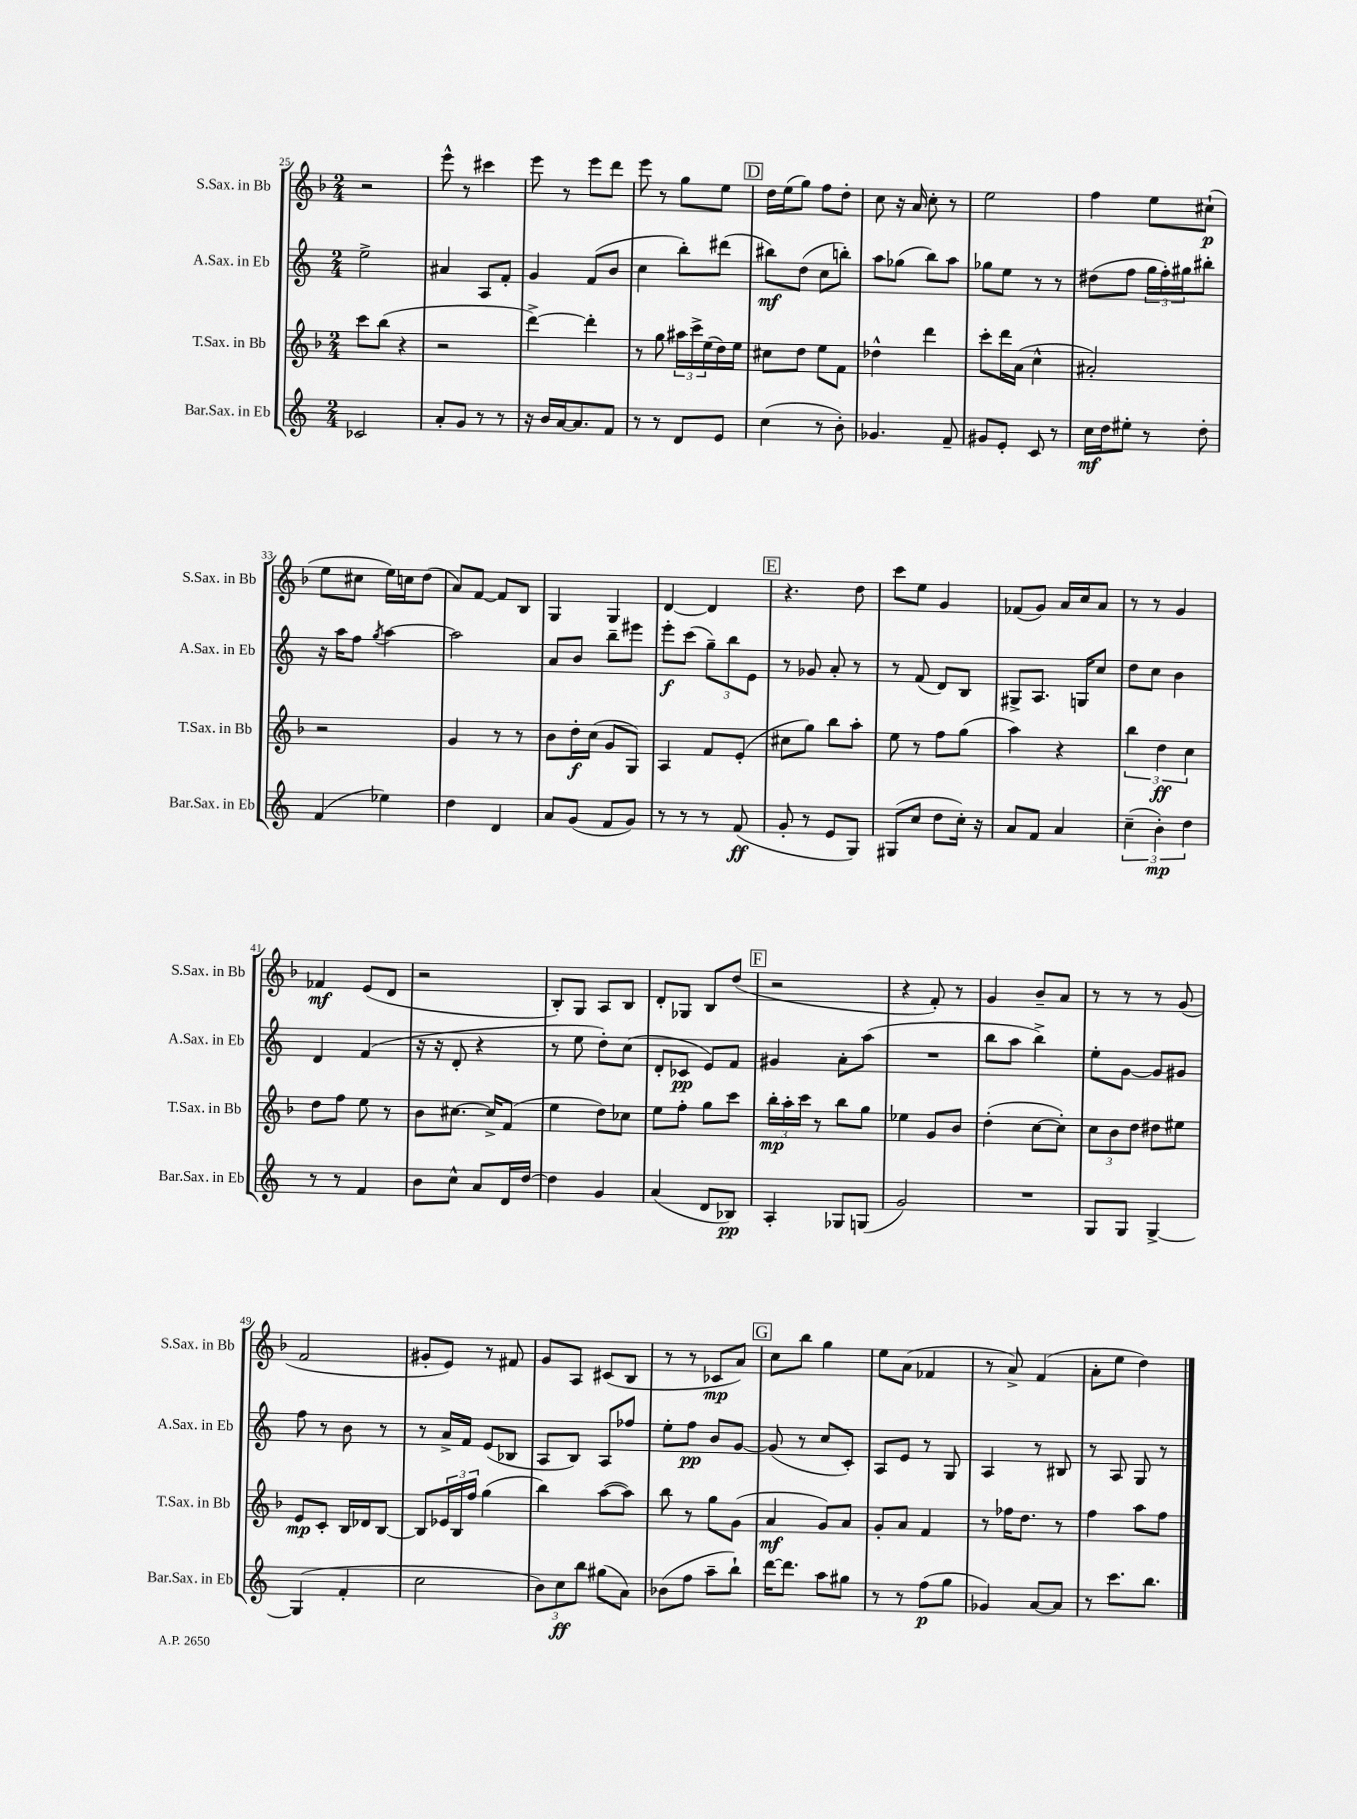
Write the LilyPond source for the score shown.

<<
\new StaffGroup <<
\new Staff = "s0" \with { instrumentName = "S.Sax. in Bb" shortInstrumentName = "S.Sax. in Bb" } {
    \clef treble \key f \major \numericTimeSignature \time 2/4
    r2 |
    e'''8-^ r8 cis'''4 |
    e'''8 r8 e'''8 d'''8 |
    e'''8 r8 g''8 e''8 |
    \mark \markup { \box "D" } d''16 e''16( g''8) f''8 d''8-. |
    c''8 r16 a'16 c''8-. r8 |
    e''2 |
    f''4 e''8 cis''8-!\p( |
    e''8 cis''8 e''16) c''16 d''8( |
    a'8) f'8~ f'8 bes8 |
    g4 g4 |
    d'4~ d'4 |
    \mark \markup { \box "E" } r4. d''8 |
    c'''8 e''8 g'4 |
    fes'8( g'8) a'16 c''16 a'8 |
    r8 r8 g'4 |
    fes'4\mf e'8( d'8 |
    r2 |
    bes8-.) g8 a8 bes8 |
    d'8-. ges8 bes8 d''8( |
    \mark \markup { \box "F" } r2 |
    r4 f'8-.) r8 |
    g'4 bes'8-- a'8 |
    r8 r8 r8 g'8( |
    f'2 |
    gis'8-. e'8) r8 fis'8 |
    g'8 a8 cis'8( bes8 |
    r8 r8 ces'8\mp a'8) |
    \mark \markup { \box "G" } c''8 bes''8 g''4 |
    e''8 a'8( fes'4 |
    r8 a'8->) f'4( |
    a'8-. e''8 d''4) \bar "|." |
}
\new Staff = "s1" \with { instrumentName = "A.Sax. in Eb" shortInstrumentName = "A.Sax. in Eb" } {
    \clef treble \key c \major \numericTimeSignature \time 2/4
    e''2-> |
    ais'4 a8 f'8-. |
    g'4 f'8( b'8 |
    c''4 b''8-.) dis'''8( |
    \mark \markup { \box "D" } bis''8\mf) d''8( c''8 b''8-.) |
    a''8 ges''8( b''8) a''8 |
    ges''8 e''8 r8 r8 |
    dis''8( f''8 \tuplet 3/2 { g''16 f''16-.) gis''16 } bis''8-. |
    r16 a''16 f''8 \acciaccatura { g''8 } a''4~ |
    a''2 |
    a'8 b'8 b''8-- eis'''8 |
    e'''8-.\f c'''8( \tuplet 3/2 { g''8--) b''8 e'8 } |
    \mark \markup { \box "E" } r8 ges'8 a'8-. r8 |
    r8 f'8( d'8) b8 |
    gis8-> a8. g16 c''8 |
    d''8 c''8 b'4 |
    d'4 f'4( |
    r16 r16 d'8-. r4 |
    r8 e''8 d''8-.) c''8( |
    d'8-. ces'8\pp e'8) f'8 |
    \mark \markup { \box "F" } gis'4 a'8-. a''8( |
    R2 |
    b''8 a''8 b''4->) |
    e''8-. g'8~ g'8 gis'8 |
    f''8 r8 b'8 r8 |
    r8 a'16-> f'16 e'8( bes8 |
    a8 b8) a8 fes''8 |
    e''8-. f''8\pp b'8 g'8~ |
    \mark \markup { \box "G" } g'8( r8 c''8 c'8-.) |
    a8 e'8 r8 g8 |
    a4 r8 bis8 |
    r8 a8 g8 r8 \bar "|." |
}
\new Staff = "s2" \with { instrumentName = "T.Sax. in Bb" shortInstrumentName = "T.Sax. in Bb" } {
    \clef treble \key f \major \numericTimeSignature \time 2/4
    c'''8 bes''8( r4 |
    r2 |
    d'''4~->) d'''4-. |
    r8 g''8 \tuplet 3/2 { ais''16 c'''16-> e''16( } d''16) e''16 |
    \mark \markup { \box "D" } cis''8 d''8 e''8 f'8 |
    des''4-^ d'''4 |
    c'''8-. d'''16 a'16( c''4-^ |
    ais'2-.) |
    r2 |
    g'4 r8 r8 |
    bes'8 d''16-.\f c''16( g'8 g8) |
    a4 f'8 e'8-.( |
    \mark \markup { \box "E" } cis''8 g''8) bes''8 a''8-. |
    e''8 r8 f''8 g''8( |
    a''4) r4 |
    \tuplet 3/2 { bes''4 d''4\ff c''4 } |
    d''8 f''8 e''8 r8 |
    bes'8 cis''8.~ cis''16-> f'8( |
    e''4 d''8) ces''8 |
    e''8 f''8-. g''8 c'''8 |
    \mark \markup { \box "F" } \tuplet 3/2 { bes''16-.\mp a''16-. c'''16 } r8 bes''8 g''8 |
    ees''4 g'8 bes'8 |
    d''4-.( c''8~ c''8-.) |
    \tuplet 3/2 { c''8 bes'8 d''8 } dis''8 eis''8 |
    e'8\mp c'8-. bes16 des'16 bes8~ |
    bes8 \tuplet 3/2 { ees'16 bes16 f''16 } g''4( |
    bes''4) a''8~( a''8) |
    bes''8 r8 g''8 g'8( |
    \mark \markup { \box "G" } a'4\mf g'8) a'8 |
    g'8-. a'8 f'4 |
    r8 fes''16 d''8. r8 |
    f''4 a''8 f''8 \bar "|." |
}
\new Staff = "s3" \with { instrumentName = "Bar.Sax. in Eb" shortInstrumentName = "Bar.Sax. in Eb" } {
    \clef treble \key c \major \numericTimeSignature \time 2/4
    ces'2 |
    a'8-. g'8 r8 r8 |
    r16 b'16 a'16~ a'8. f'8 |
    r8 r8 d'8 e'8 |
    \mark \markup { \box "D" } c''4( r8 b'8-.) |
    ges'4. f'8-- |
    gis'8 e'8-. c'8 r8 |
    c''16\mf d''16 eis''8-. r8 d''8-. |
    f'4( ees''4) |
    d''4 d'4 |
    a'8 g'8( f'8 g'8) |
    r8 r8 r8 f'8\ff( |
    \mark \markup { \box "E" } g'8-. r8 e'8 g8) |
    gis8( c''8 d''8 c''16-.) r16 |
    a'8 f'8 a'4 |
    \tuplet 3/2 { c''4--( b'4-.\mp) d''4 } |
    r8 r8 f'4 |
    b'8 c''8-^ a'8 d'16 d''16~ |
    d''4 g'4 |
    a'4( d'8 bes8\pp) |
    \mark \markup { \box "F" } a4-. ges8 g8( |
    g'2) |
    R2 |
    g8 g8 g4~-> |
    g4( f'4-. |
    c''2 |
    \tuplet 3/2 { b'8) c''8\ff b''8 } gis''8( a'8) |
    bes'8( f''8 a''8-- b''8-!) |
    \mark \markup { \box "G" } d'''16~ d'''8. a''8 gis''8 |
    r8 r8 f''8\p( g''8 |
    ges'4) a'8~ a'8 |
    r8 c'''8. b''8. \bar "|." |
}
>>
>>
\layout { \context { \Score currentBarNumber = #25 } }
